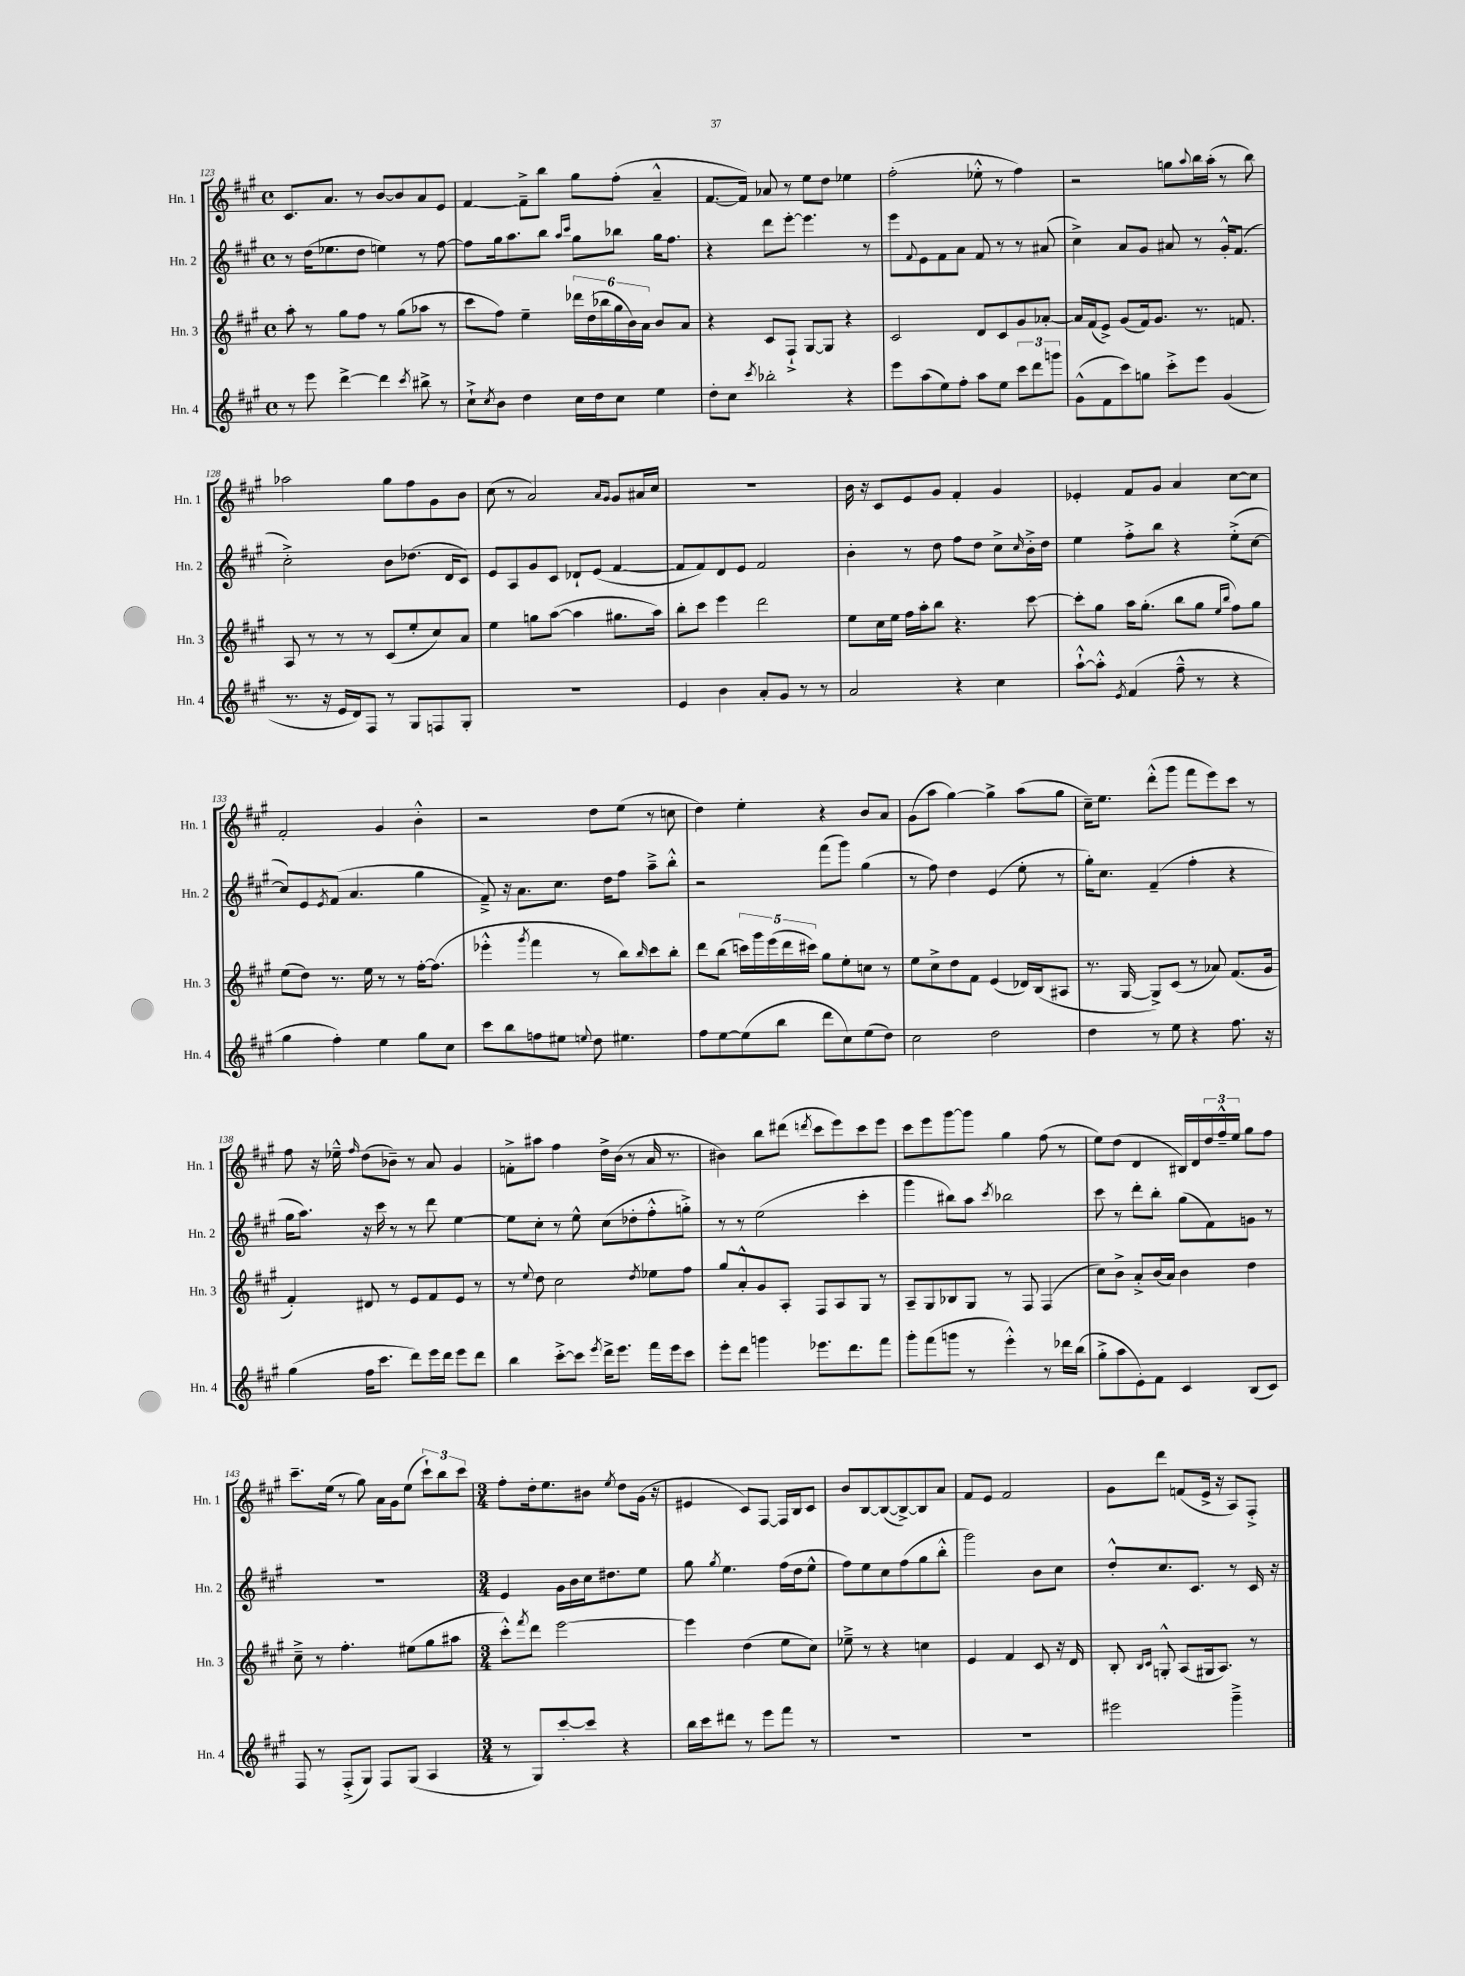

**kern	**kern	**kern	**kern
*part4	*part3	*part2	*part1
*staff4	*staff3	*staff2	*staff1
*I"Hn. 4	*I"Hn. 3	*I"Hn. 2	*I"Hn. 1
*I'Hn. 4	*I'Hn. 3	*I'Hn. 2	*I'Hn. 1
*clefG2	*clefG2	*clefG2	*clefG2
*k[f#c#g#]	*k[f#c#g#]	*k[f#c#g#]	*k[f#c#g#]
*M4/4	*M4/4	*M4/4	*M4/4
*met(c)	*met(c)	*met(c)	*met(c)
=123	=123	=123	=123
8r	8aa'\	8r	8.c#/L
8eee\	8r	(16dd\KL	.
.	.	8.ee-X\	8.a/J
[4ddd^\	8gg#\L	.	.
.	8ff#\J	8dd\J	8r
4ddd\]	8r	4een\)	[8b/L
.	(8gg#\L	.	8b/]
8qccc#/	.	.	.
8bb#X^\	8aa-X\J	8r	8a/
8r	8r	[8ff#\	8e/J
=124	=124	=124	=124
8cc#`^\L	8ccc#\L	8ff#\L]	[4f#/
8qcc#/	.	.	.
8b\J	8ff#\J)	16gg#\k	.
.	.	8.aa\	.
4dd\	4ee~\	.	8f#~^\L]
.	.	8bb\J	8bb\J
.	.	16qqaa/LL	.
.	.	16qqccc#/JJ	.
16cc#\LL	24ddd-X\LL	8gg#\L	8gg#\L
.	(24dd\	.	.
16dd\J	.	.	.
.	24bb-X\	.	.
8cc#\J	24gg#\	8bb-X\J	(8ff#'\J
.	24b\)	.	.
.	24a\JJ	.	.
4ee\	8b/L	16gg#\KL	4a~^^/
.	.	8.ff#\J	.
.	8a/J	.	.
=125	=125	=125	=125
8dd'\L	4r	4r	[8.f#/L
8cc#\J	.	.	.
.	.	.	16f#/Jk])
8qccc#/	.	.	.
2bb-X'\	8c#/L	8ddd\L	8a-X/
.	8F#`^/J	[8eee'\J	8r
.	[8G#/L	4.eee\]	8ee\L
.	8G#/J]	.	8dd\J
4r	4r	.	4ee-X\
.	.	8r	.
=126	=126	=126	=126
8eee\L	2c#/	8eee\L	(2ff#'\
.	.	8qqf#/	.
(8aa\	.	8e\	.
8ee\)	.	8f#\	.
8ff#'\J	.	8a\J	.
8aa\L	8d/L	8f#/	8ee-X'^^\
8ee\J	8c#/	8r	8r
12ccc#\L	8g#/	8r	4ff#\)
12ddd\	.	.	.
.	[8a-X'/J	(8a#X/	.
12gggn\J	.	.	.
=127	=127	=127	=127
(8g#^^\L	16a-/LL]	4cc#^\)	2r
.	(16f#/J	.	.
8f#\	8e^/J)	.	.
8ccc#\)	(8g#/L	8a/L	.
8ggn\J	16f#/k)	8g#/J	.
.	8.g#/J	.	.
8ccc#'^\L	.	8a#X/	8ggn\L
.	.	.	8qqaa/
8eee\J	8.r	8r	16bb\L
.	.	.	(16aa'\JJ
(4g#/	.	16g#'^^/KL	8r
.	8.fn/	(8.f#/J	.
.	.	.	8bb\)
!!LO:LB:g=z
=128	=128	=128	=128
8.r	8A/	2cc#'^\)	2aa-X\
.	8r	.	.
16r	.	.	.
16e/LL	8r	.	.
16d/J)	.	.	.
8F#/J	8r	.	.
8r	(8c#/L	8b\L	8gg#\L
8G#/L	8ee'/	(8.dd-X\J	8ff#\
8Fn/	8cc#/)	.	8g#\
.	.	16d/KL	.
8G#'/J	8a/J	8c#/J)	8b\J
=129	=129	=129	=129
1r	4ee\	8e/L	(8cc#\
.	.	8A/	8r
.	8ggn\L	8g#/	2a/)
.	([8aa\J	8c#/J	.
.	4aa\]	8d-X`/L	.
.	.	(8e/J	.
.	.	.	16qqa/LL
.	.	.	16qqg#/JJ
.	8.gg#X\L	[4f#/	8g#/L
.	.	.	16a#X/L
.	16aa\Jk)	.	16cc#/JJ
=130	=130	=130	=130
4e/	8bb'\L	8f#/L]	1r
.	8ccc#\J	8f#/)	.
4b\	4eee\	8d/	.
.	.	8e/J	.
8a'/L	2ddd\	2f#/	.
8g#/J	.	.	.
8r	.	.	.
8r	.	.	.
=131	=131	=131	=131
2a/	8ee\L	4b'\	16b\
.	.	.	16r
.	16cc#\L	.	8c#/L
.	16ee\JJ	.	.
.	16ff#\LL	8r	8e/
.	16aa'\J	.	.
.	8bb\J	8dd\	8g#/J
4r	4.r	8ff#\L	4f#'/
.	.	8dd\J	.
4cc#\	.	8cc#^\L	4g#/
.	.	16qqcc#/	.
.	[8ccc#\	16b'^\L	.
.	.	16dd\JJ	.
=132	=132	=132	=132
[8aa`^^\L	8ccc#'\L]	4ee\	4e-X'/
8aa'^^\J]	8gg#\J	.	.
8qe/	.	.	.
(4f#/	16aa\KL	8ff#'^\L	8f#/L
.	(8.gg#'\J	.	.
.	.	8bb\J	8g#/J
8ff#~^^\	8bb\L	4r	4a/
8r	8gg#\J	.	.
.	16qqee/LL	.	.
.	16qqbb/JJ	.	.
4r	8ff#\L)	(8ee'^\L	[8cc#\L
.	8gg#\J	[8cc#\J	8cc#\J]
!!LO:LB:g=z
=133	=133	=133	=133
4gg#\	(8ee\L	8cc#/L])	2f#'/
.	8dd\J)	8e/	.
.	.	8qe/	.
4ff#'\)	8.r	(8f#/J	.
.	.	4.a/	.
.	16ee\	.	.
4ee\	8r	.	4g#/
.	8r	.	.
8gg#\L	[16ff#'\KL	4gg#\	4b'^^\
.	(8.ff#\J]	.	.
8cc#\J	.	.	.
=134	=134	=134	=134
8ccc#\L	4eee-X'^^\	8f#~^/)	2r
8bb\	.	16r	.
.	.	8.a\L	.
.	8qggg#/	.	.
8ffn\	4fff#\	.	.
8ee#X\J	.	8.cc#\J	.
8qqeen/	.	.	.
8dd\	8r	.	8dd\L
.	.	16dd\KL	.
4.ee#X\	8bb\L)	8ff#\J	(8ee\J
.	16qqbb/	.	.
.	8ccc#\	8aa~^\L	8r
.	8bb'\J	8bb'^^\J	8ccn\
=135	=135	=135	=135
8ff#\L	8ddd\L	2r	4dd\)
[8ee\	(8bb\J	.	.
(8ee\]	20cccn\LL)	.	4ee'\
.	20ggg#\	.	.
.	(20eee\	.	.
8bb\J	.	.	.
.	20ddd\	.	.
.	20ccc#X\JJ)	.	.
8ddd\L	8gg#\L	(8fff#\L	4r
8cc#\)	8ee'\	8ggg#\J)	.
(8ee\	8ccn\J	(4gg#\	8b/L
8dd\J)	8r	.	8a/J
=136	=136	=136	=136
2cc#\	8ee\L	8r	(8g#\L
.	8cc#^\	8ff#\)	8aa\J
.	8dd\	4dd\	[4gg#\)
.	8f#\J	.	.
2dd\	(4e/	(4e/	4gg#^\]
.	16d-X/LL)	8ee'\	(8aa\L
.	(16B/J	.	.
.	8A#X/J	8r	8gg#\J
=137	=137	=137	=137
4dd\	8.r	16gg#'\KL)	16cc#~\KL)
.	.	8.cc#\J	8.ee\J
.	[16G#/	.	.
8r	8G#^/L])	(4f#~/	(8ddd'^^\L
8ee\	(8c#/J	.	8ggg#\J
4r	8r	4ff#'\	8fff#\L
.	8a-X/)	.	8eee\)
8.ff#\	(8.f#/L	4r	8ccc#\J
.	.	.	8r
16r	16g#/Jk	.	.
!!LO:LB:g=z
=138	=138	=138	=138
(4gg#\	4f#'/)	16gg#\KL	8ff#\
.	.	8.aa\J)	.
.	.	.	16r
.	.	.	16ee-X~^^\
.	.	.	16qqff#/
16ff#\KL	8d#X/	16r	(8dd\L
8.ccc#\J	.	16ccc#\	.
.	8r	8r	8b-X~\J)
8ddd\L)	8e/L	8r	8r
16eee\L	8f#/	8ddd\	8a/
16ddd\JJ	.	.	.
8eee\L	8e/J	[4ee\	4g#/
8ddd\J	8r	.	.
=139	=139	=139	=139
4bb\	8r	8ee\L]	8fn'^\L
.	8qqee/	.	.
.	8dd\	8cc#'\J	8aa#X\J
[8ccc#'^\L	2cc#\	8r	4ff#\
8ccc#\J]	.	8ee^^\	.
8qeee/	.	.	.
16ddd^\KL	.	(8cc#\L	16dd^\LL
8.eee\J	.	.	(16b\JJ
.	.	8dd-X'\	8r
.	8qdd/	.	.
16fff#\LL	8ee-X\L	8ff#'^^\	16a/
16eee\J	.	.	8.r
8ccc#\J	8ff#\J	8ggn'^\J)	.
=140	=140	=140	=140
8eee'\L	8gg#/L	8r	4b#X\)
8ddd\J	8a'^^/	8r	.
4gggn\	8g#/	(2ee\	8bb\L
.	8A'/J	.	(8ddd#X\J
.	.	.	8qdddn/
8.eee-X\L	8F#/L	.	8ccc#\L
.	8A/	.	8eee\)
8.ddd\	.	.	.
.	8G#/J	4ccc#'\	8ccc#\
8fff#\J	8r	.	8eee\J
=141	=141	=141	=141
8ggg#'\L	8A~/L	4ggg#\	8ccc#\L
(8fff#\	8G#/	.	8eee\
8gggn\J	8B-X/	8bb#X\L)	[8ggg#\
8r	8G#/J	8aa\J	8ggg#\J]
.	.	8qccc#/	.
4eee'^^\)	8r	2bb-X\	4gg#\
.	8F#/	.	.
8r	(4F#/	.	(8ff#\
16ddd-X\LL	.	.	8r
(16bb\JJ	.	.	.
=142	=142	=142	=142
8gg#'^\L	8cc#\L)	8ccc#\	8ee\L)
8aa\	8b^\J	8r	(8dd\J
8e'\)	8a'^/L	8ddd'\L	4d/
8f#\J	(16b/L	8bb'\J	.
.	16a/JJ)	.	.
4c#/	4b\	(8gg#\L	16B#X/LL)
.	.	.	16d/
.	.	8f#\)	24dd/
.	.	.	24ff#~^^/
.	.	.	24ee/JJ
(8B/L	4dd\	8gn\J	8gg#\L
8c#/J)	.	8r	8ff#\J
!!LO:LB:g=z
=143	=143	=143	=143
8F#/	8cc#~^\	1r	8.ccc#~\L
8r	8r	.	.
.	.	.	(16ee\Jk
(8F#'^/L	4.ff#'\	.	8r
8G#/J)	.	.	8gg#\)
8F#/L	.	.	16a\LL
.	.	.	16g#\J
(8G#/J	(8ee#X\L	.	(8ee\J
4A/	8gg#\	.	12ccc#`\L)
.	.	.	12bb\
.	8aa#X\J	.	.
.	.	.	12ccc#\J
=144	=144	=144	=144
*M3/4	*M3/4	*M3/4	*M3/4
8r	8ccc#'^^\L)	4e/	8ff#'\L
.	8qfff#/	.	.
8G#/L)	8ddd\J	.	16dd'\k
.	.	.	8.ee\
[8ccc#'/	[2eee\	16g#\LL	.
.	.	16b\	.
8ccc#/J]	.	16cc#\J	8b#X\J
.	.	8.dd#X\	.
.	.	.	8qee/
4r	.	.	8dd\L
.	.	8ee\J	(16g#\Jk
.	.	.	16r
=145	=145	=145	=145
16bb\LL	4eee\]	8gg#\	4e#X/
16ccc#\J	.	.	.
.	.	8qgg#/	.
8ddd#X\J	.	4.ee\	.
8r	(4dd\	.	8c#/L)
8eee\L	.	.	[8F#/J
8fff#\J	8ee\L	(16ff#\LL	16F#/LL]
.	.	16dd\J	16B/J
8r	8cc#\J)	8ee^^\J	8c#/J
=146	=146	=146	=146
2.r	8ee-X~^\	8ff#\L)	8b/L
.	8r	8ee\	[8B/
.	4r	8cc#\	(8B/_
.	.	(8ff#\	8B^/_)
.	4ccn\	8gg#\	8B/]
.	.	8bb'^^\J	8a/J
=147	=147	=147	=147
2.r	4e/	2ggg#\)	8f#/L
.	.	.	8e/J
.	4f#/	.	2f#/
.	8c#/	8b\L	.
.	16r	8cc#\J	.
.	16d/	.	.
=148	=148	=148	=148
2eee#X\	8B'/	8dd'^^/L	8g#\L
.	16qqB/LL	.	.
.	16qqc#/JJ	.	.
.	8Gn'^^/	8.cc#/	8ddd\J
.	(8A/L	.	(8fn/L
.	.	8.c#/J	.
.	16G#X/k	.	16e^/Jk
.	8.A/J)	.	16r
4ggg#~^\	.	8r	8A/L)
.	8r	16c#/	8F#'^/J
.	.	16r	.
==	==	==	==
*-	*-	*-	*-
